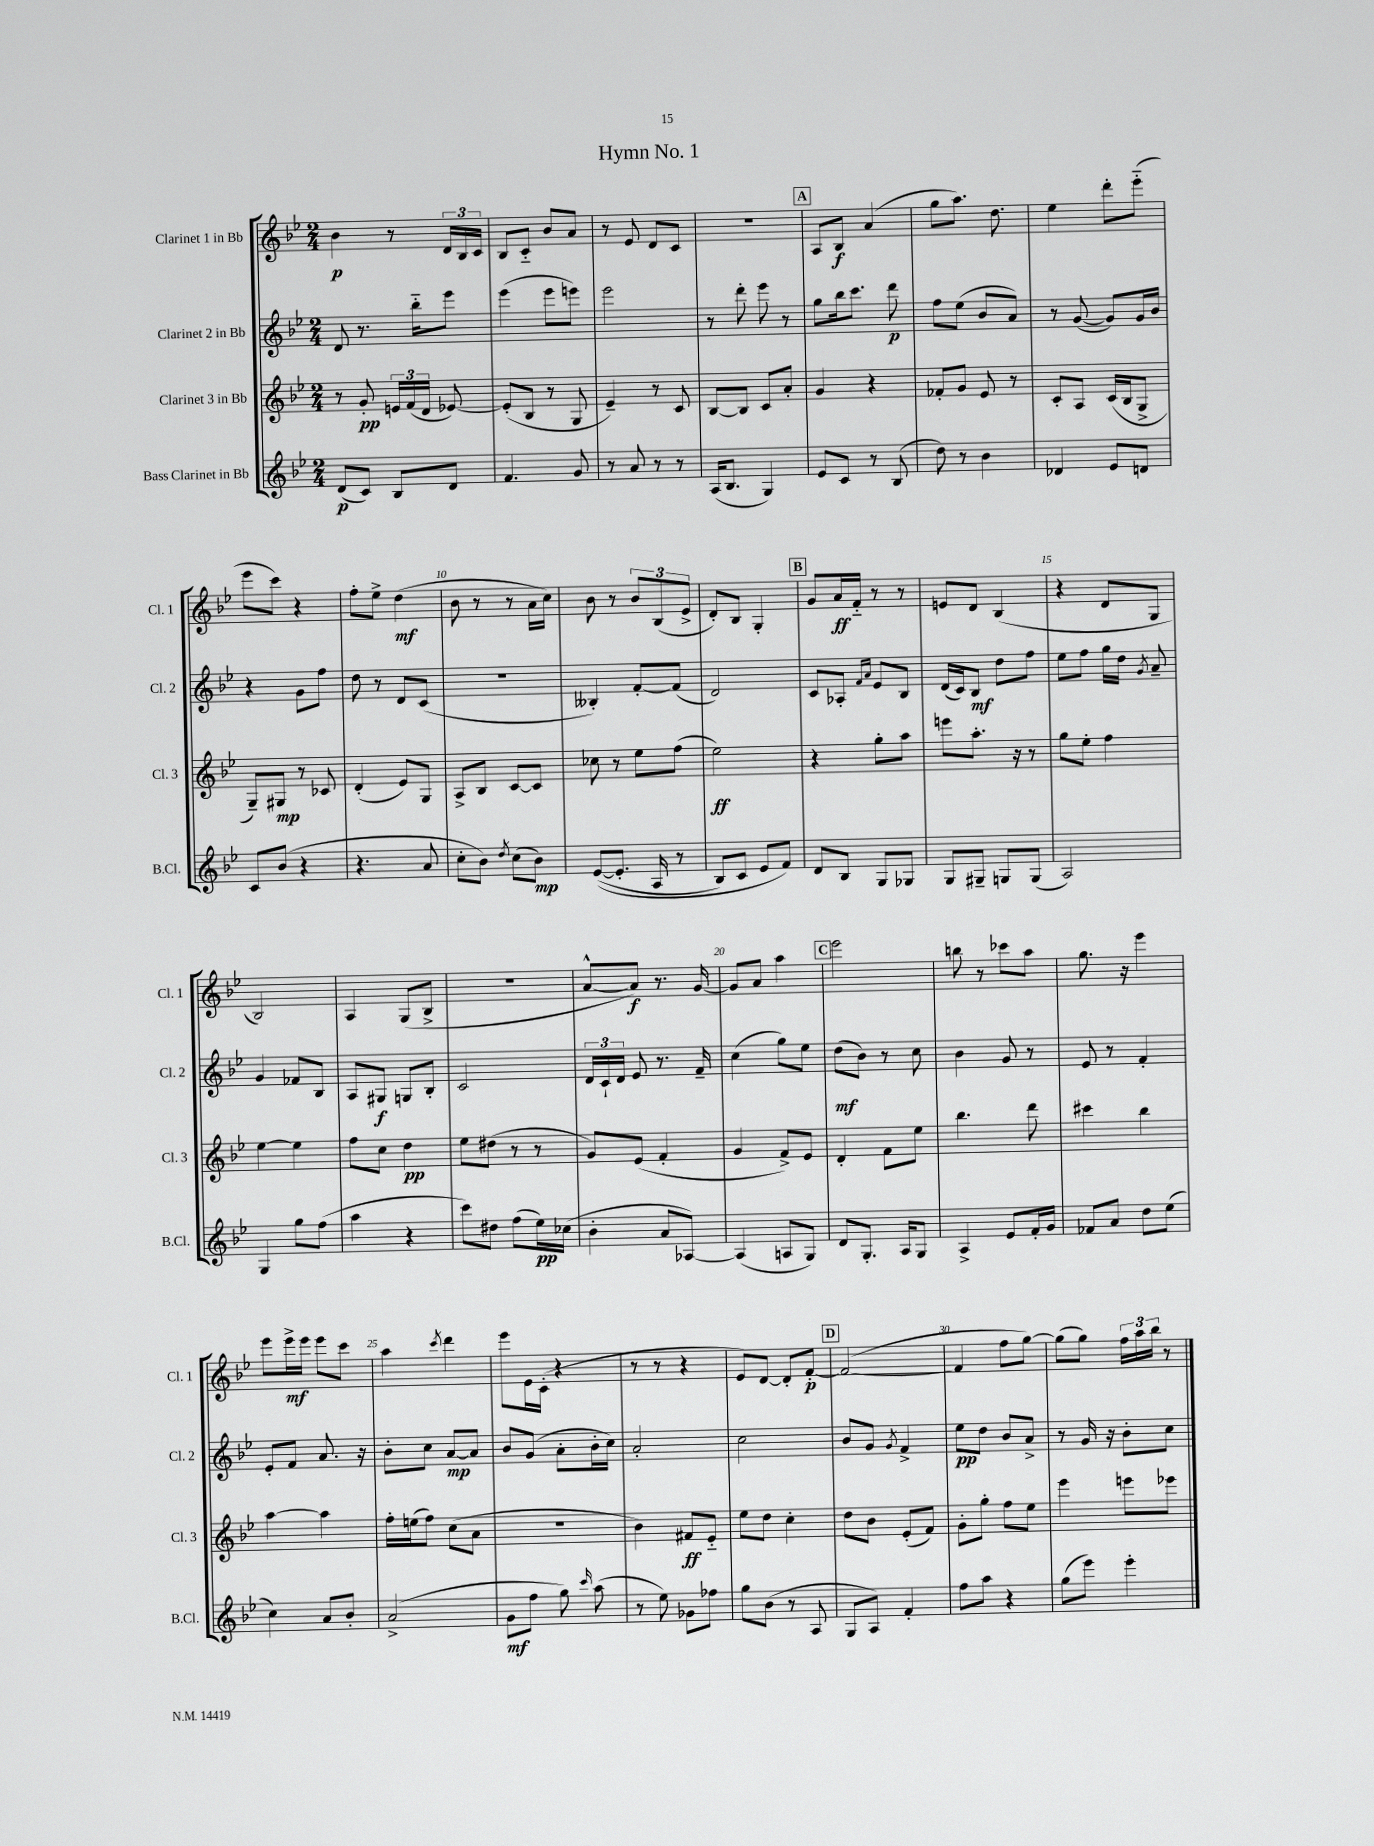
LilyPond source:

\header { title = "Hymn No. 1" }
<<
\new StaffGroup <<
\new Staff = "s0" \with { instrumentName = "Clarinet 1 in Bb" shortInstrumentName = "Cl. 1" } {
    \clef treble \key bes \major \numericTimeSignature \time 2/4
    \autoBeamOff bes'4\p r8 \tuplet 3/2 { d'16[ bes16 c'16] } |
    bes8[ c'8]-_ bes'8[ a'8] |
    r8 ees'8 d'8[ c'8] |
    R2 |
    \mark \markup { \box "A" } a8[ bes8]\f a'4( |
    g''8[ a''8.]) d''8. |
    ees''4 d'''8[-. ees'''8]-_( |
    ees'''8[ c'''8]) r4 |
    f''8[-. ees''8]-> d''4\mf( |
    bes'8 r8 r8 a'16[ c''16]) |
    bes'8 r8 \tuplet 3/2 { bes'8[ bes8( ees'8]-> } |
    d'8[-.) bes8] g4-. |
    \mark \markup { \box "B" } g'8[ a'16\ff f'16]-_ r8 r8 |
    e'8[ d'8] bes4( |
    r4 d'8[ g8] |
    bes2) |
    a4 g8[( bes8]-> |
    r2 |
    a'8[~-^ a'8]\f) r8. g'16~ |
    g'8[ a'8] a''4 |
    \mark \markup { \box "C" } ees'''2 |
    b''8 r8 ces'''8[ a''8] |
    g''8. r16 ees'''4 |
    ees'''8[ ees'''16->\mf ees'''16] ees'''8[ c'''8] |
    a''4 \acciaccatura { c'''8 } d'''4 |
    ees'''8[ ees'16 c'16]-.( r4 |
    r8 r8 r4 |
    ees'8[) d'8]~ d'8[-. f'8]~-.\p |
    \mark \markup { \box "D" } f'2~( |
    f'4 f''8[ g''8]~) |
    g''8[( g''8]) \tuplet 3/2 { f''16[ a''16 bes''16] } r8 \bar "|." |
}
\new Staff = "s1" \with { instrumentName = "Clarinet 2 in Bb" shortInstrumentName = "Cl. 2" } {
    \clef treble \key bes \major \numericTimeSignature \time 2/4
    \autoBeamOff d'8 r8. bes''16[-_ ees'''8] |
    ees'''4( ees'''8[ e'''8]) |
    ees'''2 |
    r8 d'''8-. ees'''8 r8 |
    \mark \markup { \box "A" } g''8[ bes''16 c'''8.] d'''8\p |
    f''8[ ees''8]( bes'8[ a'8]) |
    r8 g'8~( g'8[) g'16 bes'16] |
    r4 g'8[ f''8] |
    d''8 r8 d'8[ c'8]( |
    r2 |
    beses4-.) f'8[~-. f'8]( |
    d'2) |
    \mark \markup { \box "B" } c'8[ aes8]-. \grace { f'16[ a'16] } ees'8[ bes8] |
    d'16[( c'16) bes8]\mf d''8[ f''8] |
    ees''8[ f''8] g''16[ d''16] \acciaccatura { g'8 } a'8-- |
    g'4 fes'8[ bes8] |
    a8[ gis8]\f g8[ bes8]-. |
    c'2 |
    \tuplet 3/2 { d'16[ c'16-! d'16] } ees'8 r8. f'16-- |
    c''4( g''8[) ees''8] |
    \mark \markup { \box "C" } d''8[\mf( bes'8]) r8 c''8 |
    bes'4 g'8 r8 |
    ees'8 r8 f'4-. |
    ees'8[-. f'8] a'8. r16 |
    bes'8[-. c''8] a'8[~\mp a'8] |
    bes'8[ g'8]( a'8[-. bes'16-. c''16]) |
    a'2-. |
    c''2 |
    \mark \markup { \box "D" } bes'8[ g'8] \acciaccatura { g'8 } f'4-> |
    ees''8[\pp d''8] bes'8[ a'8]-> |
    r8 g'16 r16 bes'8[-. c''8] \bar "|." |
}
\new Staff = "s2" \with { instrumentName = "Clarinet 3 in Bb" shortInstrumentName = "Cl. 3" } {
    \clef treble \key bes \major \numericTimeSignature \time 2/4
    \autoBeamOff r8 g'8-.\pp \tuplet 3/2 { e'16[ f'16( d'16] } ees'8~) |
    ees'8[-.( bes8] r8 g8 |
    ees'4--) r8 c'8 |
    bes8[~ bes8] c'8[ a'8]-. |
    \mark \markup { \box "A" } g'4 r4 |
    fes'8[-. g'8] ees'8 r8 |
    c'8[-. a8] c'16[( bes16 g8]-> |
    g8[--) gis8]\mp r8 ces'8 |
    d'4-.( ees'8[) g8] |
    a8[-> bes8] c'8[~ c'8] |
    ces''8 r8 ees''8[ f''8]( |
    ees''2\ff) |
    \mark \markup { \box "B" } r4 g''8[-. a''8] |
    e'''8[ a''8.]-. r16 r8 |
    g''8[ ees''8]-. f''4 |
    ees''4~ ees''4 |
    f''8[ c''8] d''4\pp |
    ees''8[ dis''8]( r8 r8 |
    g'8[) ees'8]( f'4-. |
    g'4 f'8[->) ees'8] |
    \mark \markup { \box "C" } d'4-. f'8[ ees''8] |
    bes''4. d'''8 |
    cis'''4 bes''4 |
    a''4~ a''4 |
    f''16[-. e''16( f''8]) c''8[( a'8] |
    R2 |
    bes'4) fis'8[\ff ees'8]-_ |
    ees''8[ d''8] c''4-. |
    \mark \markup { \box "D" } d''8[ bes'8] ees'8[-.( f'8]) |
    g'8[-. g''8]-. f''8[ ees''8] |
    ees'''4 e'''8[ ees'''8] \bar "|." |
}
\new Staff = "s3" \with { instrumentName = "Bass Clarinet in Bb" shortInstrumentName = "B.Cl." } {
    \clef treble \key bes \major \numericTimeSignature \time 2/4
    \autoBeamOff d'8[\p( c'8]) bes8[ d'8] |
    f'4. g'8 |
    r8 a'8 r8 r8 |
    a16[( bes8.] g4) |
    \mark \markup { \box "A" } ees'8[ c'8] r8 bes8( |
    d''8) r8 bes'4 |
    des'4 ees'8[ d'8] |
    c'8[ bes'8]( r4 |
    r4. a'8 |
    c''8[-. bes'8]) \acciaccatura { d''8 } c''8[( bes'8]\mp) |
    ees'8[~(\( ees'8.]-. a16 r8 |
    bes8[) c'8] ees'8[ f'8]\) |
    \mark \markup { \box "B" } d'8[ bes8] g8[ ges8] |
    g8[ gis8]-- g8[ g8]( |
    a2) |
    g4 g''8[ f''8]( |
    a''4 r4 |
    c'''8[) dis''8] f''8[( ees''16\pp) ces''16]( |
    bes'4-. a'8[ aes8]~) |
    aes4( a8[ g8]) |
    \mark \markup { \box "C" } d'8[ g8.]-. a16[ g8] |
    a4-> ees'8[ f'16-. g'16] |
    fes'8[ a'8] d''8[ ees''8]( |
    c''4) a'8[ bes'8]-. |
    a'2->( |
    g'8[\mf f''8] g''8) \grace { c'''16 } a''8( |
    r8 ees''8) ges'8[ fes''8] |
    g''8[ bes'8]( r8 a8 |
    \mark \markup { \box "D" } g8[ a8]) f'4-. |
    f''8[ a''8] r4 |
    g''8[( ees'''8]) ees'''4-. \bar "|." |
}
>>
>>
\layout { \context { \Score \override BarNumber.break-visibility = ##(#f #t #t) barNumberVisibility = #(every-nth-bar-number-visible 5) } }
